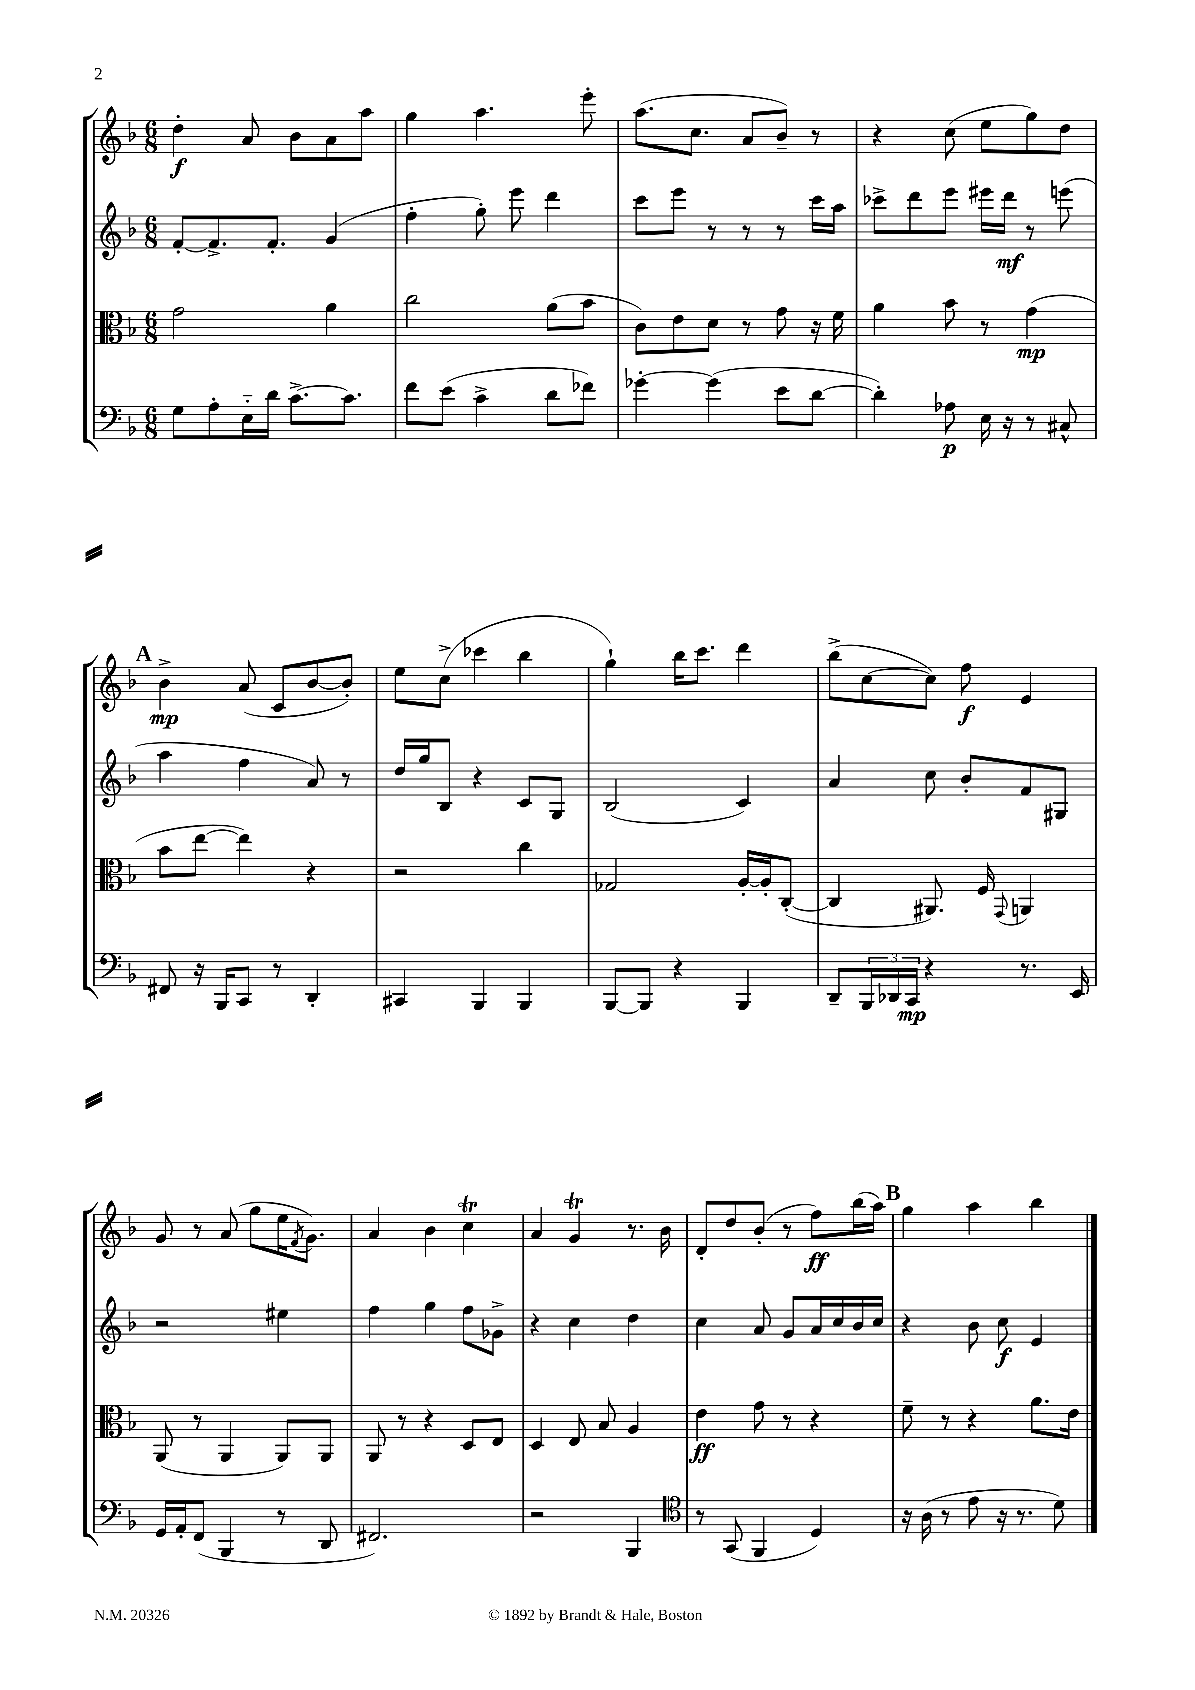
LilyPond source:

<<
\new StaffGroup <<
\new Staff = "s0" {
    \clef treble \key f \major \numericTimeSignature \time 6/8
    d''4-.\f a'8 bes'8 a'8 a''8 |
    g''4 a''4. e'''8-. |
    a''8.( c''8. a'8 bes'8--) r8 |
    r4 c''8( e''8 g''8) d''8 |
    \mark \markup { \bold "A" } bes'4->\mp a'8( c'8 bes'8~ bes'8-.) |
    e''8 c''8->( ces'''4 bes''4 |
    g''4-!) bes''16 c'''8. d'''4 |
    bes''8->( c''8~ c''8) f''8\f e'4 |
    g'8 r8 a'8( g''8 e''16 \acciaccatura { f'8 } g'8.) |
    a'4 bes'4 c''4\trill |
    a'4 g'4\trill r8. bes'16 |
    d'8-. d''8 bes'8-.( r8 f''8\ff) bes''16( a''16) |
    \mark \markup { \bold "B" } g''4 a''4 bes''4 \bar "|." |
}
\new Staff = "s1" {
    \clef treble \key f \major \numericTimeSignature \time 6/8
    f'8~-. f'8.-> f'8.-. g'4( |
    f''4-. g''8-.) e'''8 d'''4 |
    c'''8 e'''8 r8 r8 r8 c'''16 a''16 |
    ces'''8-> d'''8 e'''8 eis'''16 d'''16\mf r8 e'''8( |
    \mark \markup { \bold "A" } a''4 f''4 a'8) r8 |
    d''16 g''16 bes8 r4 c'8 g8 |
    bes2( c'4) |
    a'4 c''8 bes'8-. f'8 gis8 |
    r2 eis''4 |
    f''4 g''4 f''8 ges'8-> |
    r4 c''4 d''4 |
    c''4 a'8 g'8 a'16 c''16 bes'16 c''16 |
    \mark \markup { \bold "B" } r4 bes'8 c''8\f e'4 \bar "|." |
}
\new Staff = "s2" {
    \clef alto \key f \major \numericTimeSignature \time 6/8
    g'2 a'4 |
    c''2 a'8( bes'8 |
    c'8) e'8 d'8 r8 g'8 r16 f'16 |
    a'4 bes'8 r8 g'4\mp( |
    \mark \markup { \bold "A" } bes'8 e''8~ e''4) r4 |
    r2 c''4 |
    ges2 a16~-. a16-. c8~-.( |
    c4 ais,8.) f16 \appoggiatura { g,8 } a,4 |
    a,8( r8 a,4 a,8) a,8 |
    a,8 r8 r4 d8 e8 |
    d4 e8 bes8 a4 |
    e'4\ff g'8 r8 r4 |
    \mark \markup { \bold "B" } f'8-- r8 r4 a'8. e'16 \bar "|." |
}
\new Staff = "s3" {
    \clef bass \key f \major \numericTimeSignature \time 6/8
    g8 a8-. e16-_ d'16 c'8.~-> c'8. |
    f'8 e'8( c'4-> d'8 fes'8) |
    ges'4~-. ges'4( e'8 d'8~ |
    d'4-.) aes8\p e16 r16 r8 cis8-^ |
    \mark \markup { \bold "A" } fis,8 r16 bes,,16 c,8 r8 d,4-. |
    cis,4 bes,,4 bes,,4 |
    bes,,8~ bes,,8 r4 bes,,4 |
    d,8-- \tuplet 3/2 { bes,,16 des,16 c,16\mp } r4 r8. e,16 |
    g,16 a,16-. f,8( bes,,4 r8 d,8 |
    fis,2.) |
    r2 bes,,4 |
    \clef tenor r8 g,8( f,4 d4) |
    \mark \markup { \bold "B" } r16 a16( r8 e'8 r16 r8. d'8) \bar "|." |
}
>>
>>
\layout { \context { \Score \remove "Bar_number_engraver" } }
